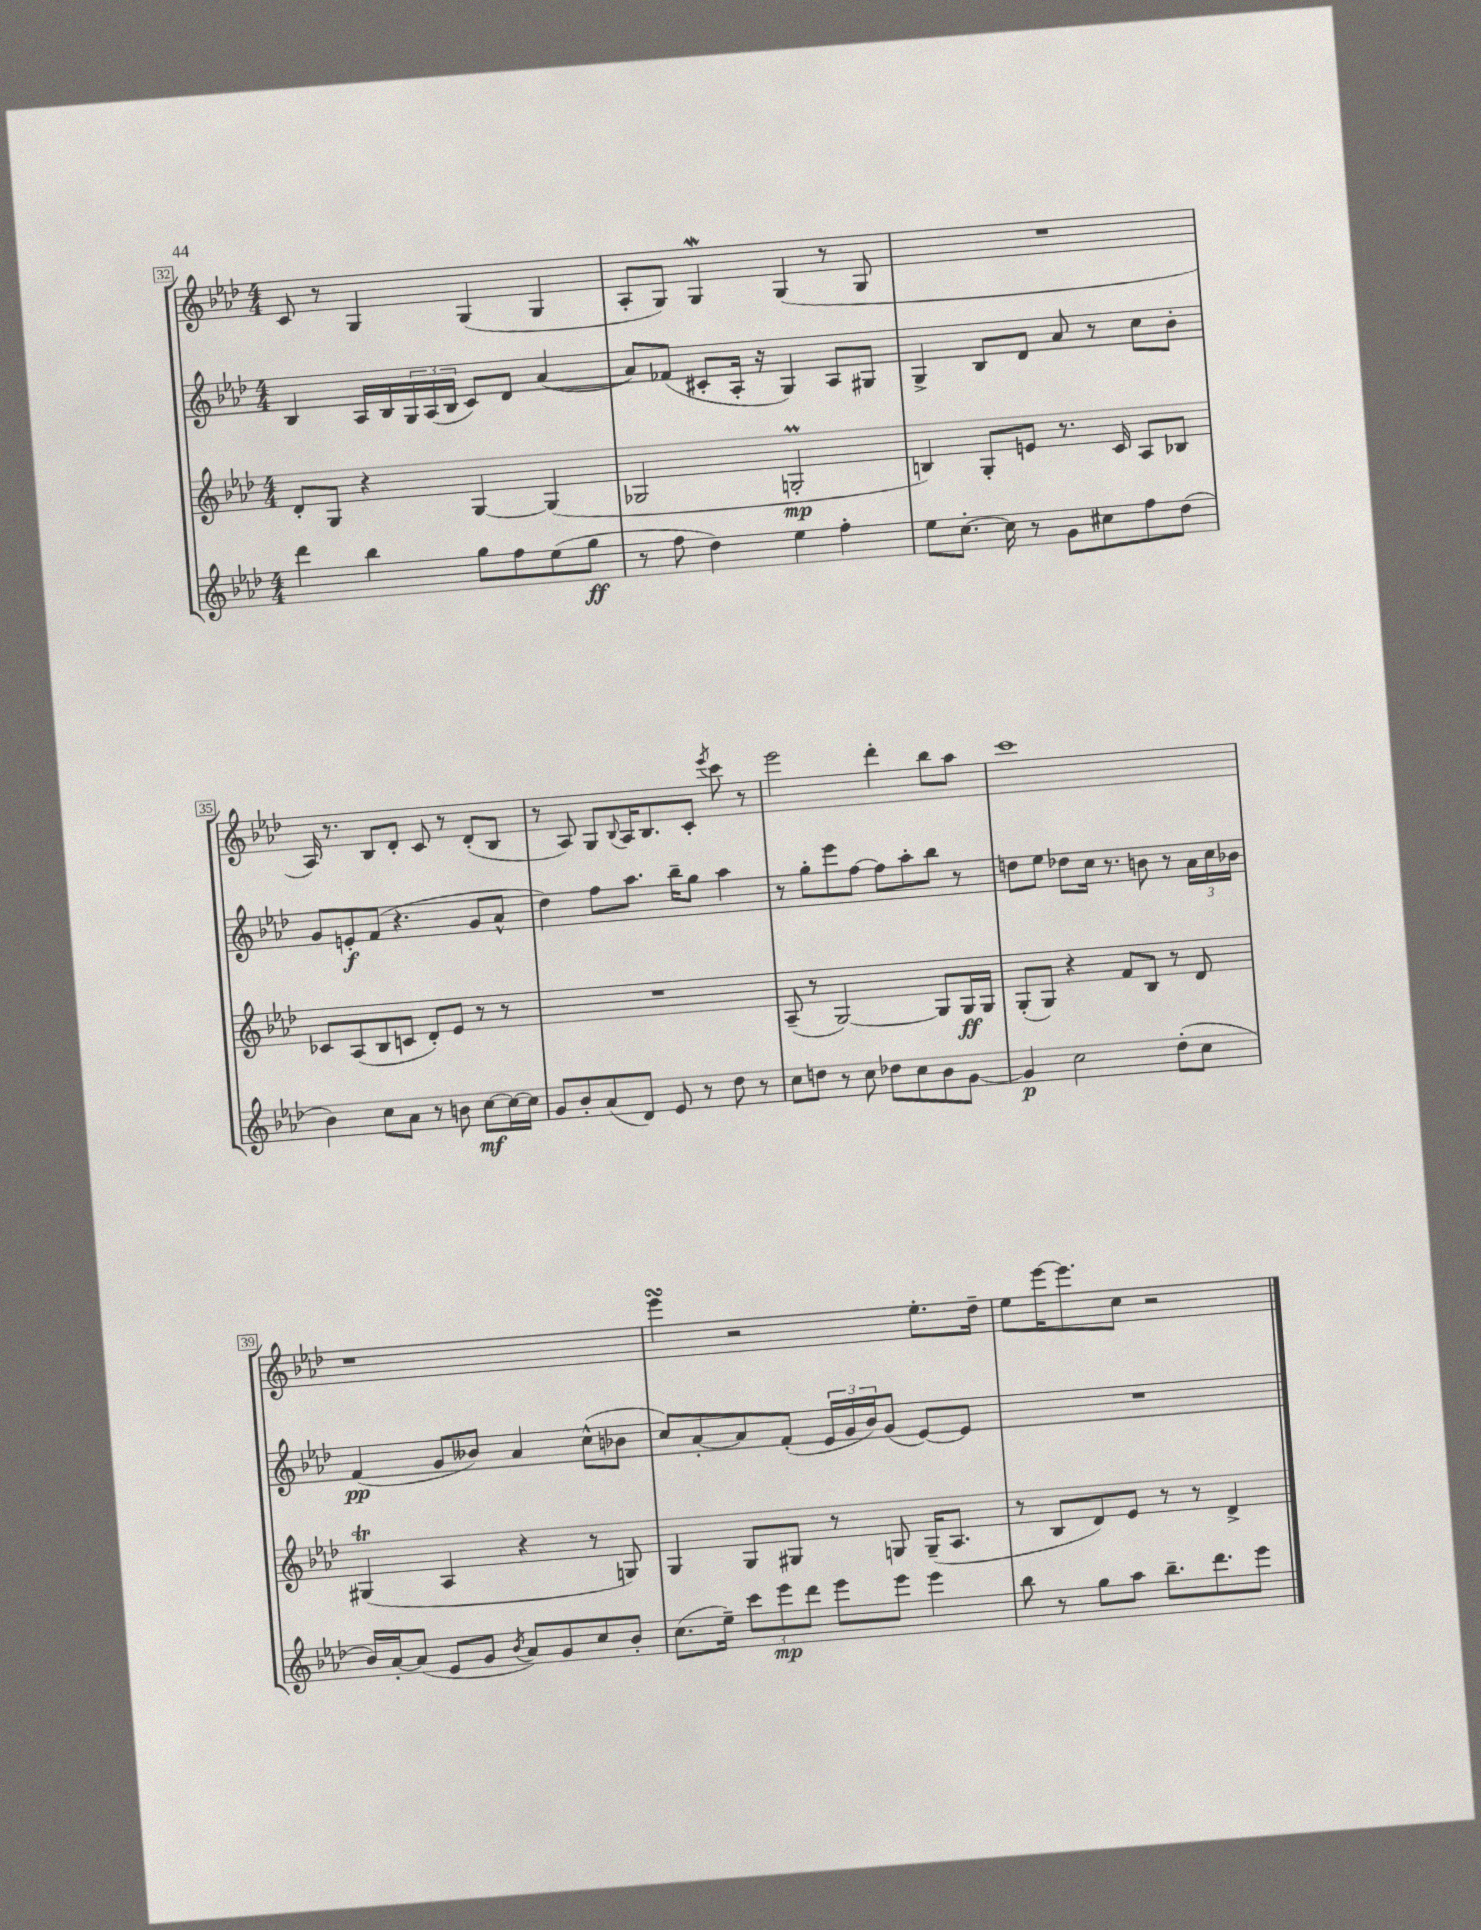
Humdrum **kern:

**kern	**kern	**kern	**kern
*staff4	*staff3	*staff2	*staff1
*clefG2	*clefG2	*clefG2	*clefG2
*k[b-e-a-d-]	*k[b-e-a-d-]	*k[b-e-a-d-]	*k[b-e-a-d-]
*M4/4	*M4/4	*M4/4	*M4/4
4ddd-	8d-'	4B-	8c
.	8G	.	8r
4bb-	4r	16A-	4G
.	.	16B-	.
.	.	24G	.
.	.	(24A-	.
.	.	24B-	.
8gg	[4G	8c)	(4G
8ff	.	8d-	.
(8ee-	(4G]	([4a-	4G
8gg	.	.	.
=	=	=	=
8r	2G-	8a-])	8A-'
8ff	.	(8f-	8G)
4dd-)	.	8c#'	4G
.	.	16A-'	.
.	.	16r	.
4ee-	2G'	4G)	(4G
4ff'	.	8A-	8r
.	.	8G#	8G
=	=	=	=
8ee-	4B)	4G^	1r
[8.cc'	.	.	.
.	8G'	8B-	.
16cc]	.	.	.
8r	8e	8d-	.
8g	8.r	8a-	.
8cc#	.	8r	.
.	16c	.	.
8ff	8A-	8cc	.
(8dd-	8B-	8b-'	.
=	=	=	=
4b-)	8c-	8g	16A-)
.	.	.	8.r
.	(8A-	8e'	.
8cc	8B-	(8f	8B-
8a-	8c	4.r	8d-'
8r	8d-')	.	8c
8b	8e-	.	8r
[8cc	8r	8g	(8d-'
16cc_	8r	8a-^^	8B-
16cc]	.	.	.
=	=	=	=
8g	1r	4dd-)	8r
8b-'	.	.	8A-)
(8a-	.	8ff	8G
.	.	.	8qqB-
8d-)	.	8.aa-	16A-
.	.	.	8.B-
8e-	.	.	.
.	.	16bb-~	.
8r	.	8gg	8c'
.	.	.	8qeee-
8dd-	.	4aa-	8ccc
8r	.	.	8r
=	=	=	=
8cc	(8A-~	8r	2eee-
8dd	8r	8gg'	.
8r	[2G)	8eee-	.
8cc	.	[8ff	.
8dd-	.	8ff]	4ddd-'
8cc	.	8aa-'	.
8b-	8G]	8bb-	8bb-
[8g	16G	8r	8aa-
.	16G	.	.
=	=	=	=
4g]	(8G'	8dd	1ccc
.	8G)	8ee-	.
2cc	4r	8dd-	.
.	.	16cc	.
.	.	8.r	.
.	8f	.	.
.	8B-	8b	.
(8dd-'	8r	8r	.
8cc	8d-	24a-	.
.	.	24cc	.
.	.	24b-	.
=	=	=	=
16b-)	(4G#	(4f	1r
[16a-'	.	.	.
(8a-]	.	.	.
8e-	4A-	8g	.
8g	.	8b--)	.
8qb-	.	.	.
8a-)	4r	4a-	.
8g	.	.	.
8cc	8r	(8cc^^	.
8b-'	8G)	8b-	.
=	=	=	=
(8.cc	4G	8cc)	4eee-
.	.	[8a-'	.
16ee-~)	.	.	.
12ccc	8G	8a-]	2r
12eee-	.	.	.
.	8G#	(8f'	.
12ddd-	.	.	.
8eee-	8r	24e-	.
.	.	24g	.
.	.	24b-)	.
8eee-	8G	(8g	.
4eee-	(16G~	[8e-)	8.ee-'
.	8.A-	.	.
.	.	8e-]	.
.	.	.	16dd-~
=	=	=	=
8bb-	8r	1r	8ee-
8r	8B-	.	[16eee-
.	.	.	8.eee-]
8gg	8d-)	.	.
8aa-	8e-	.	8cc
8.bb-~	8r	.	2r
.	8r	.	.
8.ddd-	.	.	.
.	4d-^	.	.
8eee-	.	.	.
==	==	==	==
*-	*-	*-	*-
